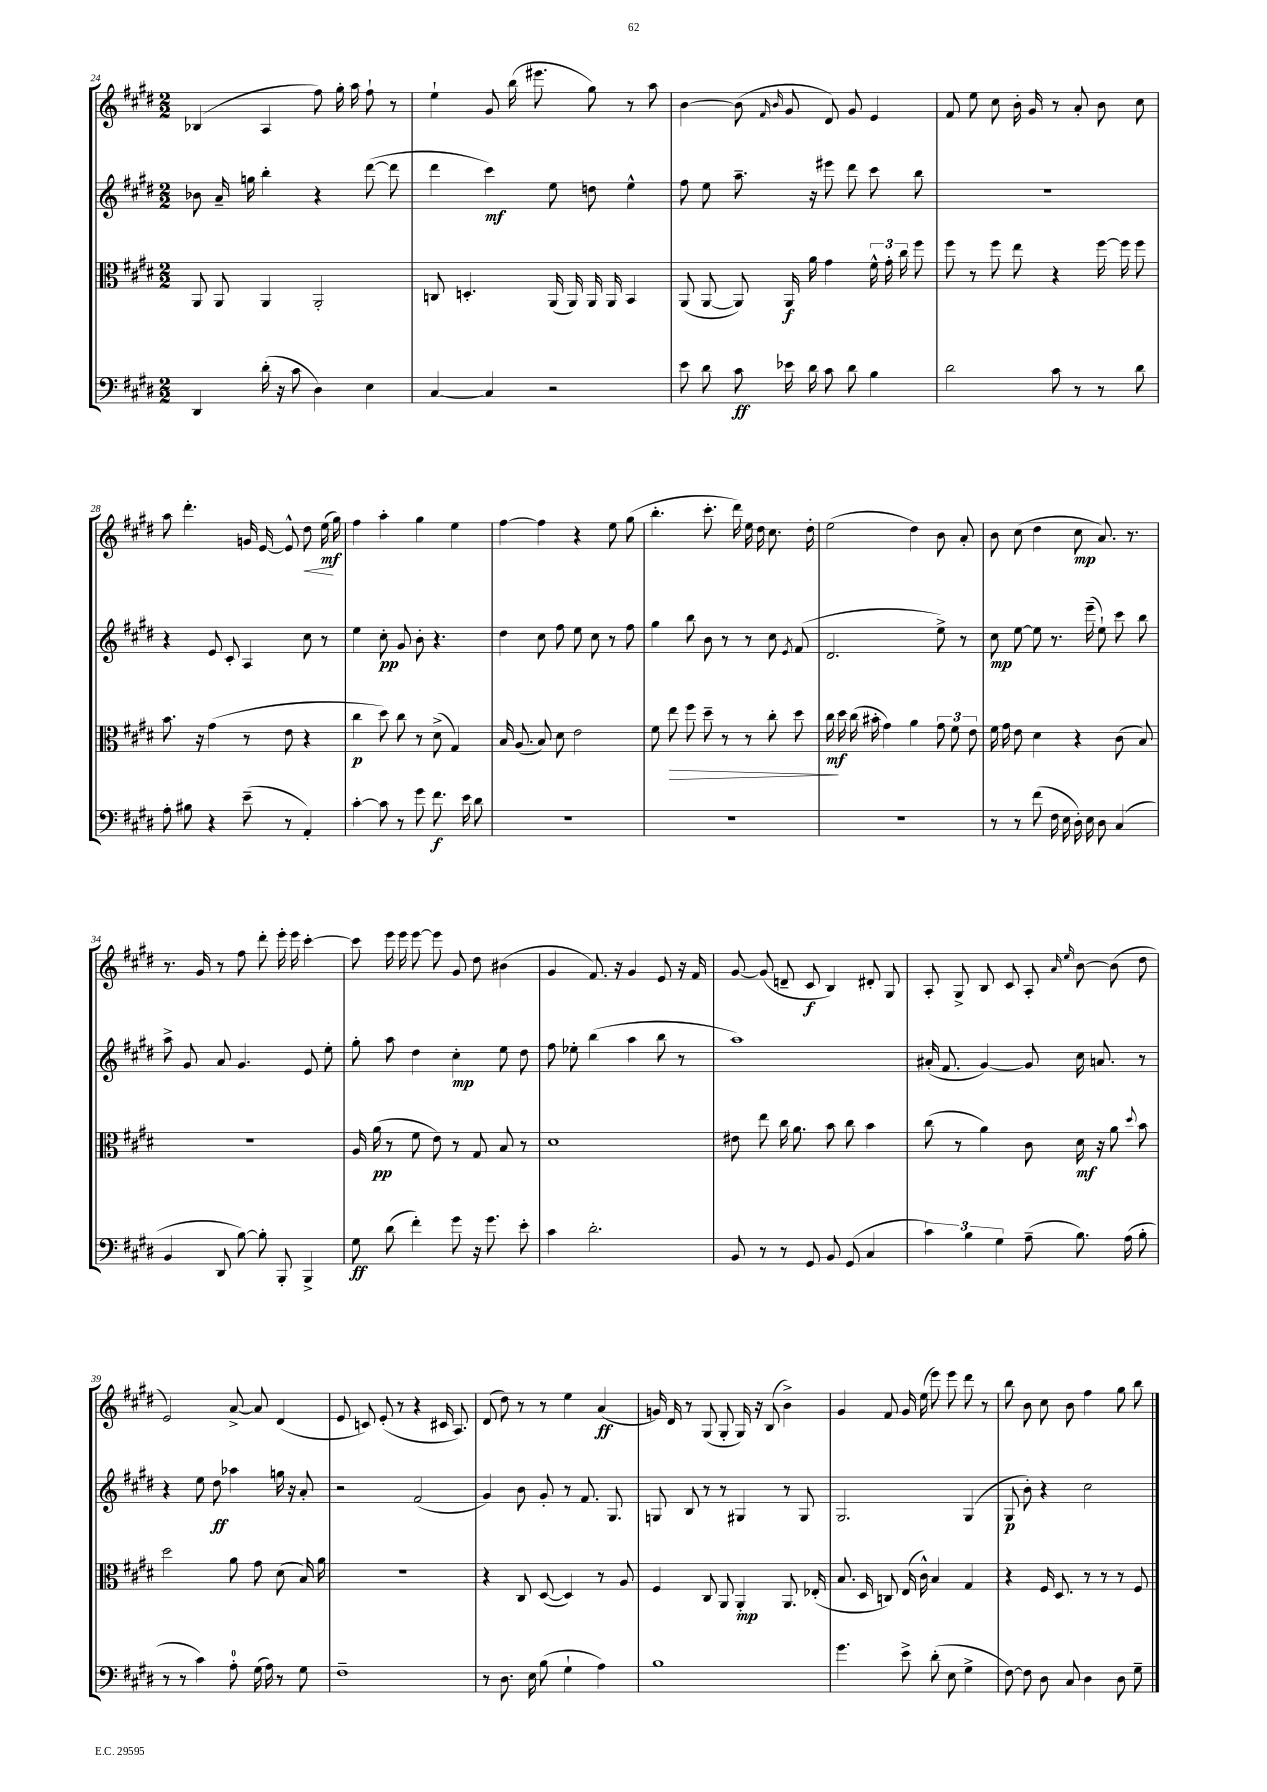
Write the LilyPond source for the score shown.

<<
\new StaffGroup <<
\new Staff = "s0" {
    \clef treble \key e \major \numericTimeSignature \time 2/2
    \autoBeamOff bes4( a4 fis''8) gis''16-. a''16 fis''8-! r8 |
    e''4-! gis'8 b''16( eis'''8. gis''8) r8 a''8 |
    b'4~ b'8( \grace { fis'16 b'16 } gis'8 dis'8) gis'8 e'4 |
    fis'8 e''8 cis''8 b'16-. gis'16 r8 a'8-. b'8 cis''8 |
    a''8 dis'''4.-. g'16 e'16~ e'8-^ dis''8\< e''16\mf\!( gis''16) |
    fis''4 a''4-. gis''4 e''4 |
    fis''4~ fis''4 r4 e''8 gis''8( |
    b''4.-. cis'''8.-. dis'''16) e''16 dis''16 cis''8. dis''16-. |
    e''2( dis''4) b'8 a'8-. |
    b'8 cis''8( dis''4 cis''8\mp a'8.) r8. |
    r8. gis'16 r8 fis''8 dis'''8-. e'''16-. e'''16 cis'''4~-. |
    cis'''8 e'''16 e'''16 e'''8~ e'''8 gis'8 dis''8 bis'4( |
    gis'4 fis'8.) r16 gis'4 e'8 r16 fis'16 |
    gis'8~ gis'8( d'8-- cis'8\f b4) dis'8-. gis8 |
    a8-. gis8-> b8 cis'8 a8-. \grace { a'16 e''16 } b'8~ b'8( dis''8 |
    e'2) a'8~-> a'8 dis'4( |
    e'8 c'8) e'8-.( r8 r4 cis'16 a8.) |
    dis'8( dis''8) r8 r8 e''4 a'4\ff( |
    g'16) dis'16 r8 gis8( gis8-. gis16) r16 b8( b'4->) |
    gis'4 fis'8 gis'16 e''16( e'''8) e'''8 dis'''8 r8 |
    b''8 b'8 cis''8 b'8 fis''4 gis''8 b''8 \bar "|." |
}
\new Staff = "s1" {
    \clef treble \key e \major \numericTimeSignature \time 2/2
    \autoBeamOff bes'8 a'16-- g''16 b''4-. r4 dis'''8~( dis'''8 |
    dis'''4 cis'''4\mf) e''8 d''8 e''4-^ |
    fis''8 e''8 a''8.-- r16 eis'''8 dis'''8 cis'''8 b''8 |
    R1 |
    r4 e'8 cis'8-. a4 cis''8 r8 |
    e''4 cis''8-.\pp gis'8 b'8-. r4. |
    dis''4 cis''8 fis''8 e''8 cis''8 r8 fis''8 |
    gis''4 b''8 b'8 r8 r8 cis''8 \acciaccatura { e'8 } fis'8( |
    dis'2. e''8->) r8 |
    cis''8\mp e''8~ e''8 r8. e'''16--( e''8-!) cis'''8 b''8 |
    a''8-> gis'8 a'8 gis'4. e'8 e''8-. |
    gis''8-. a''8 dis''4 cis''4-.\mp e''8 dis''8 |
    fis''8 ees''8-. b''4( a''4 b''8 r8 |
    a''1) |
    ais'16-.( fis'8. gis'4~) gis'8 cis''16 a'8. r8 |
    r4 e''8 dis''8\ff aes''4 g''16 r16 a'8-. |
    r2 fis'2( |
    gis'4) b'8 gis'8-. r8 fis'8. gis8. |
    g8 b8 r8 r8 gis4 r8 gis8 |
    gis2. gis4( |
    gis8\p b'8-.) r4 cis''2 \bar "|." |
}
\new Staff = "s2" {
    \clef alto \key e \major \numericTimeSignature \time 2/2
    \autoBeamOff a,8 a,8 a,4 a,2-. |
    c8 d4.-. a,16( a,16) a,16 a,16 b,4 |
    a,8( a,8~ a,8) a,16\f a'16 gis'4 \tuplet 3/2 { fis'16-^ gis'16-. cis''16 } fis''8 |
    fis''8 r8 fis''8 e''8 r4 fis''16~ fis''16 fis''8 |
    b'8. r16 gis'4( r8 e'8 r4 |
    cis''4\p dis''8) cis''8 r8 dis'8->( gis4) |
    b16 a8.( b8) dis'8 e'2 |
    fis'8 e''8\> fis''8 dis''8-- r8 r8 cis''8-. dis''8 |
    cis''16\mf\! dis''16 cis''16( bis'16-. gis'4) a'4 \tuplet 3/2 { gis'8 fis'8 e'8 } |
    fis'16 gis'16 e'8 dis'4 r4 cis'8( b8) |
    R1 |
    a16 a'16\pp( r8 fis'8 e'8) r8 gis8 b8 r8 |
    dis'1 |
    eis'8 e''8 cis''16 a'8. b'8 cis''8 b'4 |
    cis''8( r8 a'4) cis'8 dis'16\mf r16 a'8 \appoggiatura { dis''8 } b'8 |
    dis''2 a'8 gis'8 dis'8( b16) a'16 |
    R1 |
    r4 cis8 dis8~( dis4) r8 a8 |
    fis4 cis8 a,8 a,4-.\mp a,8. ees16-.( |
    b8. dis16 c8) e16( cis'16-^) b4 gis4 |
    r4 fis16 dis8. r8 r8 r8 fis8 \bar "|." |
}
\new Staff = "s3" {
    \clef bass \key e \major \numericTimeSignature \time 2/2
    \autoBeamOff dis,4 dis'16-.( r16 cis'8 dis4) e4 |
    cis4~ cis4 r2 |
    e'8 dis'8 cis'8\ff ees'16 dis'16 cis'8 dis'8 b4 |
    dis'2 cis'8 r8 r8 dis'8 |
    a8-. bis8 r4 e'8--( r8 a,4-.) |
    cis'4~-. cis'8 r8 gis'8 fis'8.\f e'16 dis'8 |
    R1 |
    R1 |
    R1 |
    r8 r8 fis'8( fis16 e16 dis16-.) e16 dis8 cis4( |
    b,4 dis,8 b8~) b8-. b,,8-. b,,4-> |
    gis8\ff dis'8( fis'4-.) gis'8 r16 gis'8. e'8-. |
    cis'4 dis'2.-. |
    b,8 r8 r8 gis,8 b,8 gis,8( cis4 |
    \tuplet 3/2 { cis'4) b4 gis4 } a8--( b8.) a16( b8-. |
    r8 r8 cis'4) a8-0-. gis16( a16) r8 gis8 |
    fis1-- |
    r8 dis8. e16 b8( gis4-! a4) |
    b1 |
    gis'4. e'8-> dis'8-.( e8 gis4-> |
    fis8~) fis8 dis8 cis8 dis4 dis8 gis8-- \bar "|." |
}
>>
>>
\layout { \context { \Score currentBarNumber = #24 } }
